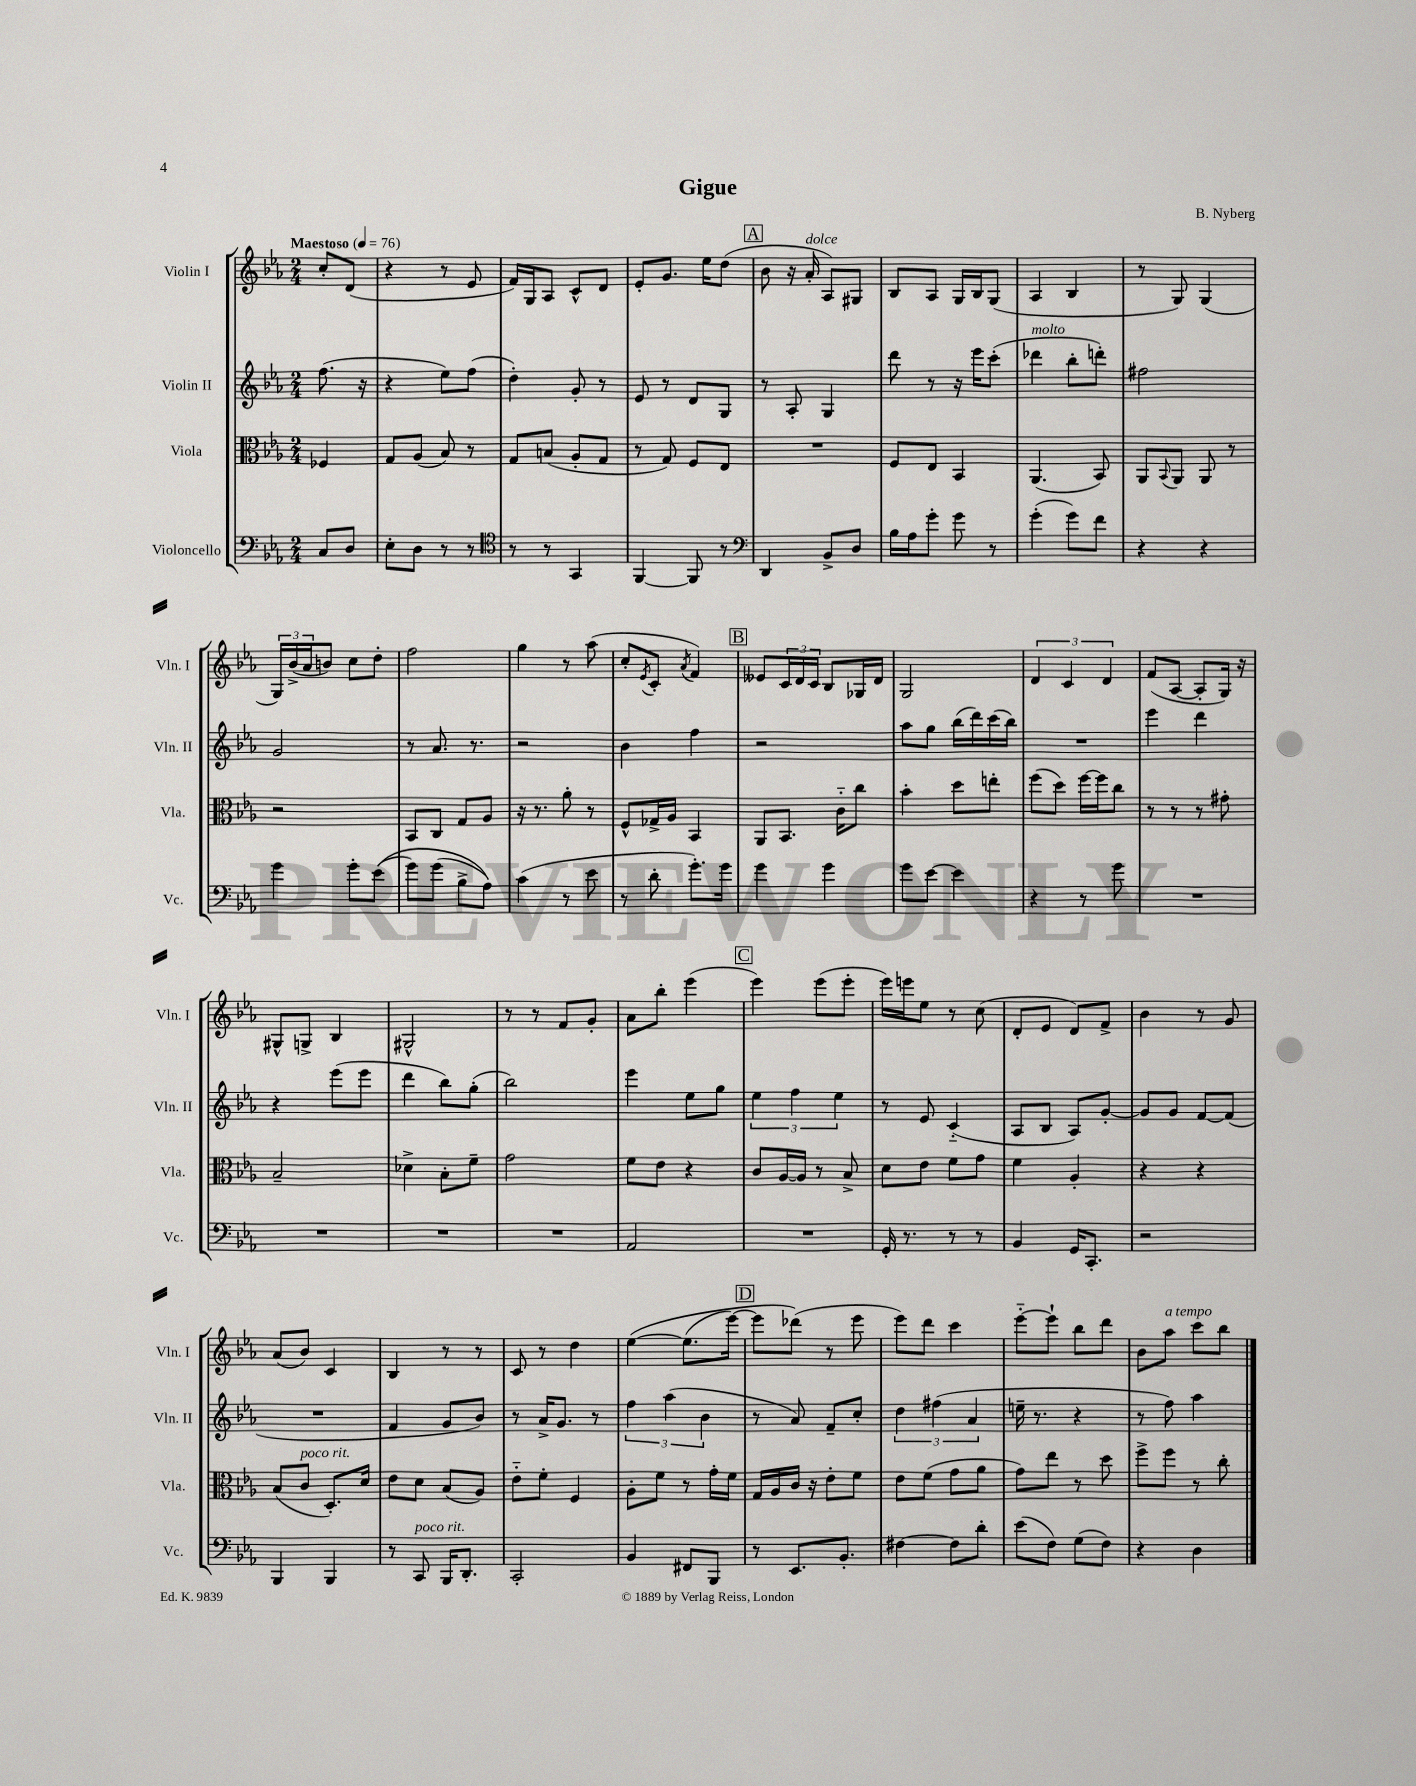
\header { title = "Gigue" composer = "B. Nyberg" }
<<
\new StaffGroup <<
\new Staff = "s0" \with { instrumentName = "Violin I" shortInstrumentName = "Vln. I" } {
    \clef treble \key ees \major \numericTimeSignature \time 2/4 \partial 4 \tempo "Maestoso" 4 = 76
    c''8-. d'8( |
    r4 r8 ees'8 |
    f'16) g16 aes8 c'8-^ d'8 |
    ees'8-. g'8. ees''16 d''8( |
    \mark \markup { \box "A" } bes'8 r16 aes'16-.^\markup { \italic "dolce" } aes8) gis8 |
    bes8 aes8 g16 bes16 g8( |
    aes4 bes4 |
    r8 g8) g4( |
    \tuplet 3/2 { g16) bes'16->( aes'16 } b'8) c''8 d''8-. |
    f''2 |
    g''4 r8 aes''8( |
    c''8-. \acciaccatura { ees'8 } c'8-. \acciaccatura { aes'8 } f'4) |
    \mark \markup { \box "B" } eeses'8 \tuplet 3/2 { c'16 d'16 c'16 } bes8 ges16 d'16 |
    g2 |
    \tuplet 3/2 { d'4 c'4 d'4 } |
    f'8( aes8~ aes8-. g16) r16 |
    gis8-^ g8-> bes4 |
    gis2-^ |
    r8 r8 f'8 g'8-. |
    aes'8 bes''8-. ees'''4( |
    \mark \markup { \box "C" } ees'''4) ees'''8( ees'''8-. |
    ees'''16) e'''16 ees''8 r8 c''8( |
    d'8-. ees'8 d'8) f'8-> |
    bes'4 r8 g'8 |
    aes'8( bes'8) c'4 |
    bes4 r8 r8 |
    c'8 r8 d''4 |
    ees''4~\( ees''8.( ees'''16~) |
    \mark \markup { \box "D" } ees'''8 des'''8(\) r8 ees'''8 |
    ees'''8) d'''8 c'''4 |
    ees'''8~-_ ees'''8-! bes''8 d'''8 |
    bes'8 aes''8^\markup { \italic "a tempo" } c'''8 bes''8 \bar "|." |
}
\new Staff = "s1" \with { instrumentName = "Violin II" shortInstrumentName = "Vln. II" } {
    \clef treble \key ees \major \numericTimeSignature \time 2/4 \partial 4
    f''8.( r16 |
    r4 ees''8) f''8( |
    d''4-.) g'8-. r8 |
    ees'8 r8 d'8 g8 |
    \mark \markup { \box "A" } r8 aes8-. g4 |
    d'''8 r8 r16 ees'''16 c'''8-.( |
    des'''4^\markup { \italic "molto" } bes''8-. d'''8-.) |
    fis''2 |
    g'2 |
    r8 aes'8. r8. |
    r2 |
    bes'4 f''4 |
    \mark \markup { \box "B" } r2 |
    aes''8 g''8 bes''16( d'''16) c'''16( bes''16) |
    R2 |
    ees'''4 d'''4 |
    r4 ees'''8( ees'''8 |
    d'''4 bes''8) g''8-.( |
    bes''2) |
    ees'''4 ees''8 g''8 |
    \mark \markup { \box "C" } \tuplet 3/2 { ees''4 f''4 ees''4 } |
    r8 ees'8 c'4-_( |
    aes8 bes8 aes8) g'8~-. |
    g'8 g'8 f'8~ f'8( |
    R2 |
    f'4 g'8 bes'8) |
    r8 aes'16-> g'8. r8 |
    \tuplet 3/2 { f''4 aes''4( bes'4 } |
    \mark \markup { \box "D" } r8 aes'8) f'8-- c''8-. |
    \tuplet 3/2 { d''4 fis''4( aes'4 } |
    e''16-- r8. r4 |
    r8 f''8) aes''4 \bar "|." |
}
\new Staff = "s2" \with { instrumentName = "Viola" shortInstrumentName = "Vla." } {
    \clef alto \key ees \major \numericTimeSignature \time 2/4 \partial 4
    fes4 |
    g8 aes8( bes8) r8 |
    g8 b8( aes8-. g8 |
    r8 g8) f8 ees8 |
    \mark \markup { \box "A" } R2 |
    f8 ees8 bes,4 |
    aes,4.( bes,8) |
    aes,8 \appoggiatura { bes,8 } aes,8 aes,8 r8 |
    r2 |
    bes,8 c8 g8 aes8 |
    r16 r8. aes'8-. r8 |
    f8-^ ges16-> aes16 bes,4 |
    \mark \markup { \box "B" } aes,8 bes,8. c'16-_ c''8 |
    bes'4-. d''8 e''8-. |
    f''8( d''8) f''16~ f''16 c''8 |
    r8 r8 r8 gis'8-. |
    bes2-- |
    des'4-> bes8-. f'8-- |
    g'2 |
    f'8 ees'8 r4 |
    \mark \markup { \box "C" } c'8 aes16~ aes16 r8 bes8-> |
    d'8 ees'8 f'8 g'8 |
    f'4 aes4-. |
    r4 r4 |
    bes8( c'8^\markup { \italic "poco rit." } d8.-.) d'16 |
    ees'8 d'8 bes8( aes8) |
    ees'8-_ f'8-. f4 |
    aes8-. f'8 r8 g'16-. f'16 |
    \mark \markup { \box "D" } g16 aes16 c'16 r16 ees'8-. f'8 |
    ees'8 f'8( g'8 aes'8 |
    g'8) ees''8 r8 d''8 |
    f''8-> f''8 r8 c''8-. \bar "|." |
}
\new Staff = "s3" \with { instrumentName = "Violoncello" shortInstrumentName = "Vc." } {
    \clef bass \key ees \major \numericTimeSignature \time 2/4 \partial 4
    c8 d8 |
    ees8-. d8 r8 r8 |
    \clef tenor r8 r8 g,4 |
    f,4~ f,8 r8 |
    \mark \markup { \box "A" } \clef bass d,4 bes,8-> d8 |
    bes16 aes16 g'8-. g'8 r8 |
    g'4-.( g'8) f'8 |
    r4 r4 |
    g'4 g'8-. ees'8(\( |
    g'8) g'8( bes8-> aes8)\) |
    c'4( r8 ees'8 |
    r8 d'8-. g'8.-.) g'16 |
    \mark \markup { \box "B" } g'4 g'4 |
    g'8 ees'8~ ees'4 |
    r4 r8 g'8 |
    R2 |
    R2 |
    R2 |
    R2 |
    aes,2 |
    \mark \markup { \box "C" } R2 |
    g,16-. r8. r8 r8 |
    bes,4 g,16 c,8.-. |
    r2 |
    bes,,4 bes,,4 |
    r8 c,8^\markup { \italic "poco rit." } bes,,16 d,8.-. |
    c,2-. |
    bes,4 fis,8 bes,,8 |
    \mark \markup { \box "D" } r8 ees,8. bes,8.-. |
    fis4~ fis8 d'8-. |
    ees'8( f8) g8( f8) |
    r4 d4 \bar "|." |
}
>>
>>
\layout { \context { \Score \remove "Bar_number_engraver" } }
